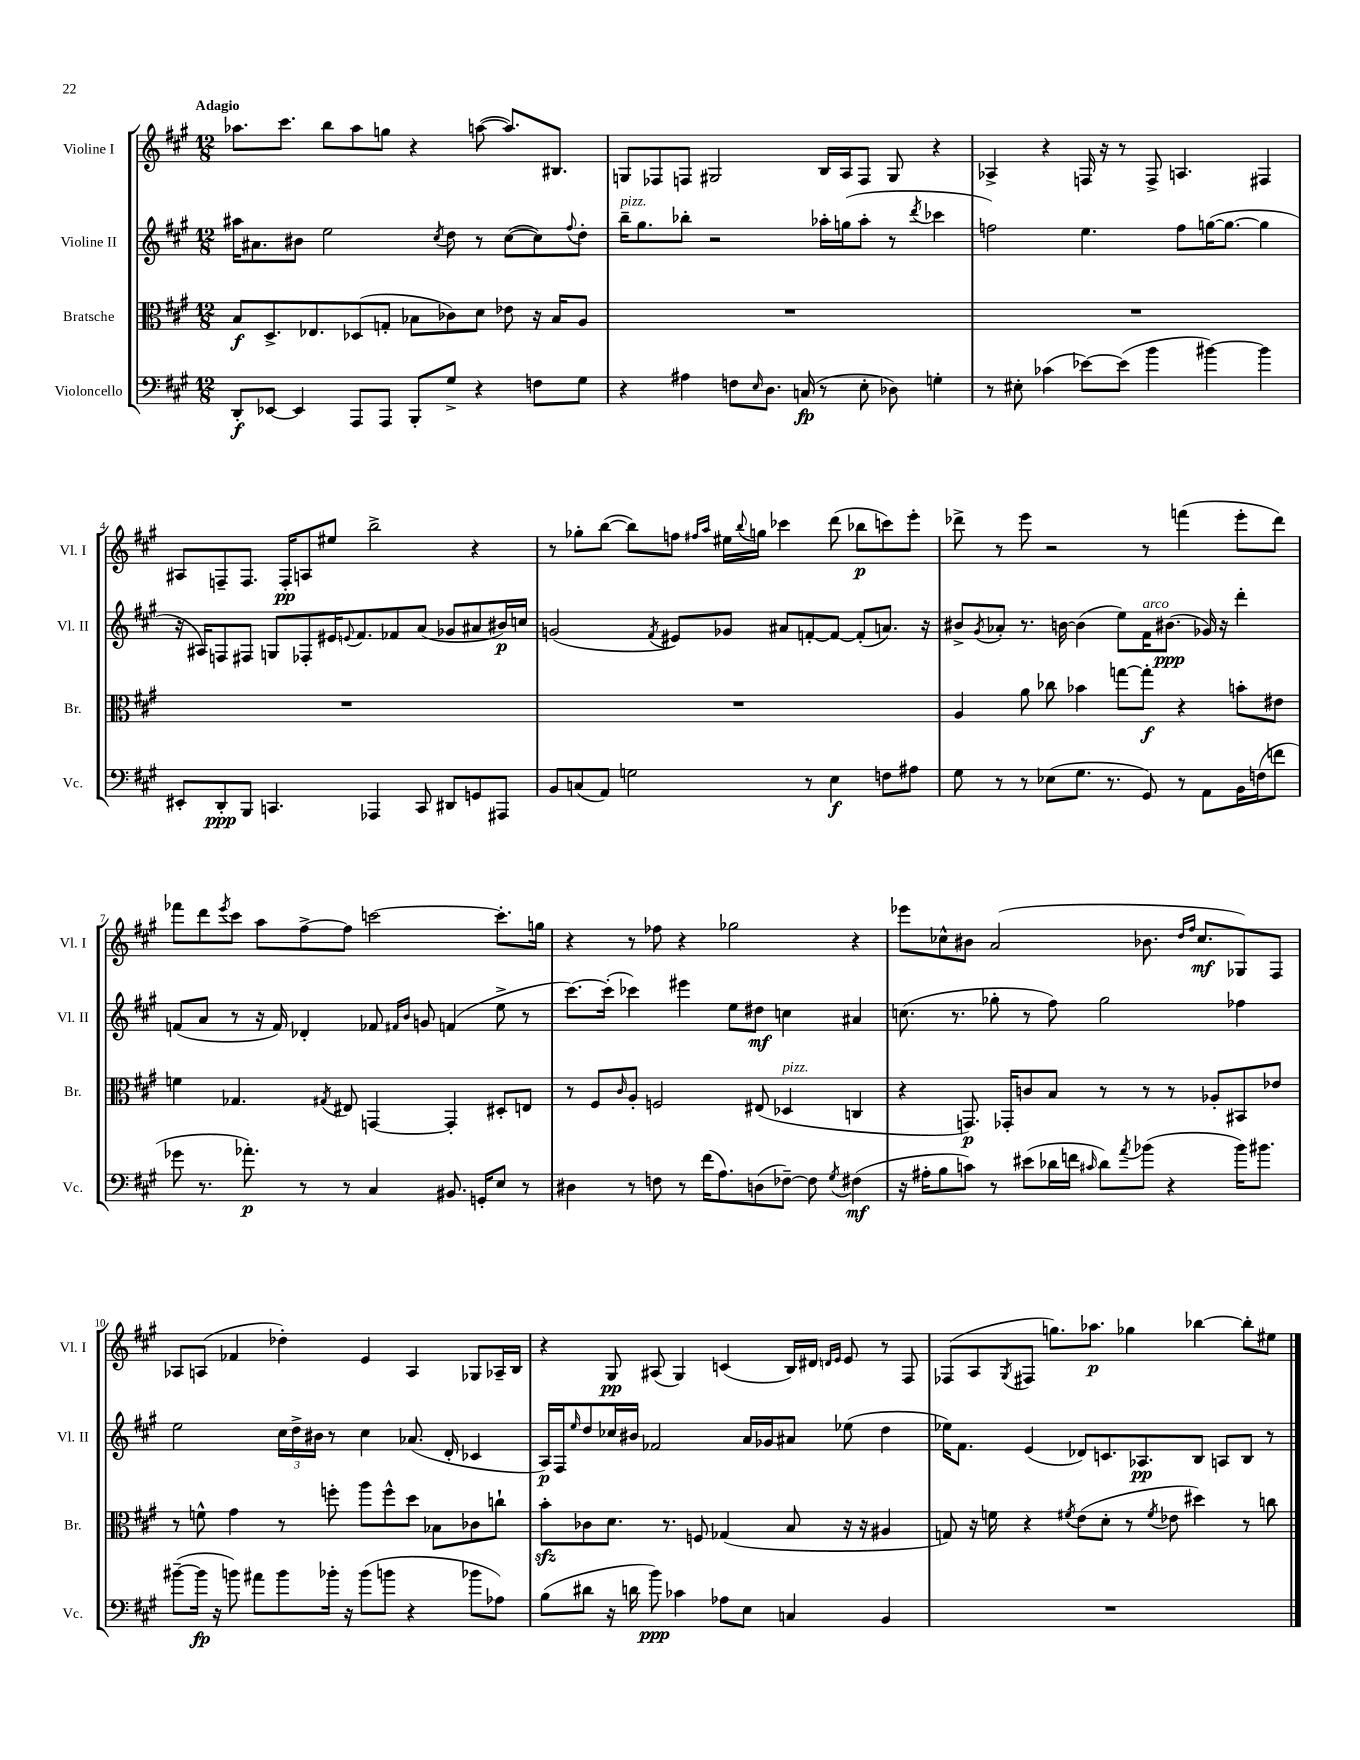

**kern	**dynam	**kern	**dynam	**kern	**dynam	**kern	**dynam
*part4	*part4	*part3	*part3	*part2	*part2	*part1	*part1
*staff4	*staff4	*staff3	*staff3	*staff2	*staff2	*staff1	*staff1
*I"Violoncello	*	*I"Bratsche	*	*I"Violine II	*	*I"Violine I	*
*I'Vc.	*	*I'Br.	*	*I'Vl. II	*	*I'Vl. I	*
*clefF4	*	*clefC3	*	*clefG2	*	*clefG2	*
*k[f#c#g#]	*	*k[f#c#g#]	*	*k[f#c#g#]	*	*k[f#c#g#]	*
*M12/8	*	*M12/8	*	*M12/8	*	*M12/8	*
=1	=1	=1	=1	=1	=1	=1	=1
!	!	!	!	!	!	!LO:TX:a:B:t=Adagio	!
8DD'/L	f	8B/L	f	16aa#X\KL	.	8.aa-X\L	.
.	.	.	.	8.a#X\	.	.	.
[8EE-X/J	.	8.D^/	.	.	.	.	.
.	.	.	.	.	.	8.ccc#\J	.
4EE-/]	.	.	.	8b#X\J	.	.	.
.	.	8.E-X/	.	.	.	.	.
.	.	.	.	2ee\	.	8bb\L	.
8AAA/L	.	(8D-X/	.	.	.	8aa-\	.
8AAA/J	.	8Gn'/J	.	.	.	8ggn\J	.
8BBB'/L	.	8B-X\L	.	.	.	4r	.
.	.	.	.	8qcc#/	.	.	.
8G#^/J	.	8c-X\)	.	8dd\	.	.	.
4r	.	8d\J	.	8r	.	([8aan\	.
.	.	8e-X\	.	([8cc#\L	.	8.aa/L])	.
8Fn\L	.	16r	.	8cc#\])	.	.	.
.	.	16B-/KL	.	.	.	8.B#X/J	.
.	.	.	.	8qqff#/	.	.	.
8G#\J	.	8A/J	.	8dd'\J	.	.	.
=2	=2	=2	=2	=2	=2	=2	=2
!	!	!	!	!LO:TX:a:i:t=pizz.	!	!	!
4r	.	1.r	.	16bb~\KL	.	8Gn/L	.
.	.	.	.	8.gg#\	.	.	.
.	.	.	.	.	.	8F-X/	.
4A#X\	.	.	.	8bb-X'\J	.	8Fn/J	.
.	.	.	.	2r	.	2G#X/	.
8Fn\L	.	.	.	.	.	.	.
16qqE/	.	.	.	.	.	.	.
8.D\J	.	.	.	.	.	.	.
(16Cn/	fp	.	.	.	.	.	.
8r	.	.	.	16aa-X'\LL	.	16B/LL	.
.	.	.	.	(16ggn\J	.	16A/J	.
8E'\	.	.	.	8aa-'\J	.	8F/J	.
8D-X\)	.	.	.	8r	.	8G#/	.
.	.	.	.	8qddd/	.	.	.
4Gn'\	.	.	.	4ccc-X\	.	4r	.
=3	=3	=3	=3	=3	=3	=3	=3
8r	.	1.r	.	2ffn\)	.	4A-X^/	.
8E#X'\	.	.	.	.	.	.	.
(4c-X\	.	.	.	.	.	4r	.
[8e-X\L)	.	.	.	4.ee\	.	16Fn/	.
.	.	.	.	.	.	16r	.
(8e-\J]	.	.	.	.	.	8r	.
4b\	.	.	.	.	.	8F^/	.
.	.	.	.	8ff\L	.	4.An/	.
[4b#X\)	.	.	.	([16ggn\K	.	.	.
.	.	.	.	8.gg\J_	.	.	.
4b#\]	.	.	.	4gg\]	.	4F#X/	.
!!LO:LB:g=z
=4	=4	=4	=4	=4	=4	=4	=4
8EE#X'/L	.	1.r	.	16r	.	8A#X/L	.
.	.	.	.	16A#X/KL)	.	.	.
8DD'/	ppp	.	.	8Fn/	.	8Fn~/	.
8BBB/J	.	.	.	8F#X/J	.	8.F/J	.
4.CCn/	.	.	.	8Gn/L	.	.	.
.	.	.	.	.	.	16F'/KL	pp
.	.	.	.	8F-X'/	.	8An/	.
.	.	.	.	16e#X/K	.	8ee#X/J	.
.	.	.	.	8qqen/	.	.	.
.	.	.	.	8.f#/	.	.	.
4AAA-X/	.	.	.	.	.	2bb^\	.
.	.	.	.	8f-X/	.	.	.
8CC/	.	.	.	(8a/J	.	.	.
8DD#X/L	.	.	.	8g-X/L	.	.	.
8GGn/	.	.	.	8a#X/	.	4r	.
8AAA#X/J	.	.	.	16b#X/L)	p	.	.
.	.	.	.	16ccn/JJ	.	.	.
=5	=5	=5	=5	=5	=5	=5	=5
8BB/L	.	1.r	.	(2gn/	.	8r	.
(8Cn/	.	.	.	.	.	8gg-X'\L	.
8AA/J)	.	.	.	.	.	([8bb\J	.
2Gn\	.	.	.	.	.	8bb\L])	.
.	.	.	.	8qf#/	.	.	.
.	.	.	.	8e#X/L)	.	8ffn\J	.
.	.	.	.	.	.	16qqff#X/LL	.
.	.	.	.	.	.	16qqaa/JJ	.
.	.	.	.	8g-X/J	.	16ee#X\LL	.
.	.	.	.	.	.	8qqbb/	.
.	.	.	.	.	.	16ggn\JJ	.
.	.	.	.	8a#X/L	.	4ccc-X\	.
8r	.	.	.	[8fn'/	.	.	.
4E\	f	.	.	8f/J_	.	(8ddd\	.
.	.	.	.	(8f'/L]	.	8bb-X\L	p
8Fn\L	.	.	.	8.an/J)	.	8cccn\)	.
8A#X\J	.	.	.	.	.	8eee'\J	.
.	.	.	.	16r	.	.	.
=6	=6	=6	=6	=6	=6	=6	=6
8G#\	.	4A/	.	8b#X^/L	.	8ddd-X^\	.
.	.	.	.	8qg#/	.	.	.
8r	.	.	.	8a-X'/J	.	8r	.
8r	.	8a\	.	8.r	.	8eee\	.
(8E-X\L	.	8cc-X\	.	.	.	2r	.
.	.	.	.	[16bn\	.	.	.
8.G#\J	.	4b-X\	.	(4b\]	.	.	.
8.r	.	.	.	.	.	.	.
.	.	[8ggn\L	.	8ee\L)	.	.	.
!	!	!	!	!LO:TX:a:i:t=arco	!	!	!
8GG#/)	.	8gg'\J]	f	16f#\K	.	8r	.
.	.	.	.	(8.b#X\J	ppp	.	.
8r	.	4r	.	.	.	(4fffn\	.
8AA\L	.	.	.	16g-X/)	.	.	.
.	.	.	.	16r	.	.	.
16BB\L	.	8bn'\L	.	4ddd'\	.	8eee'\L	.
(16Fn\J	.	.	.	.	.	.	.
8fn\J	.	8e#X\J	.	.	.	8ddd-\J)	.
!!LO:LB:g=z
=7	=7	=7	=7	=7	=7	=7	=7
8g-X\	.	4fn\	.	(8fn/L	.	8fff-X\L	.
8.r	.	.	.	8a/J	.	8ddd\	.
.	.	.	.	.	.	8qeee/	.
.	.	4.G-X/	.	8r	.	8ccc#\J	.
8.a-X'\)	p	.	.	.	.	.	.
.	.	.	.	16r	.	8aa\L	.
.	.	.	.	16f/)	.	.	.
8r	.	.	.	4d-X'/	.	[8ff#^\	.
.	.	8qG#X/	.	.	.	.	.
8r	.	8E#X/	.	.	.	8ff#\J]	.
4C#/	.	[4GGn/	.	8f-X/	.	[2cccn\	.
.	.	.	.	16qqf#X/LL	.	.	.
.	.	.	.	16qqb/JJ	.	.	.
.	.	.	.	8gn/	.	.	.
8.BB#X/	.	4GG'/]	.	(4fn/	.	.	.
16GGn'/KL	.	.	.	.	.	.	.
8E/J	.	8D#X'/L	.	8ee^\	.	8.ccc'\L]	.
8r	.	8En/J	.	8r	.	.	.
.	.	.	.	.	.	16ggn\Jk	.
=8	=8	=8	=8	=8	=8	=8	=8
4D#X\	.	8r	.	[8.ccc#\L)	.	4r	.
.	.	8F#/L	.	.	.	.	.
.	.	.	.	(16ccc#'\Jk]	.	.	.
.	.	16qqc#/	.	.	.	.	.
8r	.	8A'/J	.	4ccc-X\)	.	8r	.
8Fn\	.	2Fn/	.	.	.	8ff-X\	.
8r	.	.	.	4eee#X\	.	4r	.
(16f#\KL	.	.	.	.	.	.	.
8.A\)	.	.	.	.	.	.	.
.	.	.	.	8ee\L	.	2gg-X\	.
(8Dn\	.	(8E#X/	.	8dd#X\J	mf	.	.
!	!	!LO:TX:a:i:t=pizz.	!	!	!	!	!
[8F-X~\J)	.	4D-X/	.	4ccn\	.	.	.
8F-\]	.	.	.	.	.	.	.
8qG#/	.	.	.	.	.	.	.
(4F#X\	mf	4Cn/	.	4a#X/	.	4r	.
=9	=9	=9	=9	=9	=9	=9	=9
16r	.	4r	.	(8.ccn\	.	8eee-X\L	.
16A#X'\KL	.	.	.	.	.	.	.
8B\	.	.	.	.	.	8cc-X^^\	.
.	.	.	.	8.r	.	.	.
8cn\J)	.	8.GGn/)	p	.	.	8b#X\J	.
8r	.	.	.	8gg-X'\	.	(2a/	.
.	.	16GG-X'/KL	.	.	.	.	.
(8e#X\L	.	8cn/	.	8r	.	.	.
16d-X\L	.	8B/J	.	8ff#\)	.	.	.
16fn\JJ	.	.	.	.	.	.	.
16qqc#X/	.	.	.	.	.	.	.
8d-\L)	.	8r	.	2gg-\	.	.	.
8qa/	.	.	.	.	.	.	.
(8b-X\J	.	8r	.	.	.	8.b-X\	.
4r	.	8r	.	.	.	.	.
.	.	.	.	.	.	16qqdd/LL	.
.	.	.	.	.	.	16qqff#/JJ	.
.	.	.	.	.	.	8.cc-/L	mf
.	.	8A-X'/L	.	.	.	.	.
16b-\KL)	.	8BB#X/	.	4ff-X\	.	8G-X/)	.
8.b#X\J	.	.	.	.	.	.	.
.	.	8e-X/J	.	.	.	8F#/J	.
!!LO:LB:g=z
=10	=10	=10	=10	=10	=10	=10	=10
([8b#X~\L	.	8r	.	2ee\	.	8A-X/L	.
16b#\Jk]	fp	8fn^^\	.	.	.	(8An/J	.
16r	.	.	.	.	.	.	.
8bn\)	.	4g#\	.	.	.	4f-X/	.
8a#X\L	.	.	.	.	.	.	.
8b\	.	8r	.	24cc#\LL	.	4dd-X'\)	.
.	.	.	.	24dd^\	.	.	.
.	.	.	.	24b#X\JJ	.	.	.
16b-X'\Jk	.	8ffn'\	.	8r	.	.	.
16r	.	.	.	.	.	.	.
(8b-\L	.	8aa\L	.	4cc#\	.	4e/	.
8bn\J	.	8ff^^\	.	.	.	.	.
4r	.	8dd\J	.	(8.a-X/	.	4A/	.
.	.	8B-X\L	.	.	.	.	.
.	.	.	.	16d'/	.	.	.
8b-X\L	.	8c-X\	.	4c-X/	.	8G-X/L	.
8A-X\J)	.	8ccn`\J	.	.	.	16A-X~/L	.
.	.	.	.	.	.	16B/JJ	.
=11	=11	=11	=11	=11	=11	=11	=11
(8B\L	.	8bzz'\L	.	16A/LL)	p	4r	.
.	.	.	.	16F#/J	.	.	.
.	.	.	.	16qqee/	.	.	.
8d#X\J	.	8c-X\	.	8dd/	.	.	.
16r	.	8.d\J	.	16cc-X/L	.	8G#/	pp
16dn\	.	.	.	16b#X/JJ	.	.	.
8b\)	ppp	.	.	2f-X/	.	(8A#X/	.
.	.	8.r	.	.	.	.	.
4c-X\	.	.	.	.	.	4G#/)	.
.	.	8Fn/	.	.	.	.	.
8A-X\L	.	(4G-X/	.	.	.	(4cn/	.
8E\J	.	.	.	16a/LL	.	.	.
.	.	.	.	16g-X/J	.	.	.
4Cn/	.	8B/	.	8a#X/J	.	16B/LL)	.
.	.	.	.	.	.	16d#X/JJ	.
.	.	.	.	.	.	16qqdn/LL	.
.	.	.	.	.	.	16qqe/JJ	.
.	.	16r	.	(8ee-X\	.	8e/	.
.	.	16r	.	.	.	.	.
4BB/	.	4A#X/	.	4dd\	.	8r	.
.	.	.	.	.	.	8F#/	.
=12	=12	=12	=12	=12	=12	=12	=12
1.r	.	8Gn/)	.	16ee-X\KL)	.	(8F-X/L	.
.	.	.	.	8.f#\J	.	.	.
.	.	16r	.	.	.	8A/	.
.	.	16fn\	.	.	.	.	.
.	.	.	.	.	.	8qG#/	.
.	.	4r	.	(4e/	.	8F#X/J	.
.	.	.	.	.	.	8.ggn\L)	.
.	.	8qf#X/	.	.	.	.	.
.	.	(8e\L	.	8d-X/L)	.	.	.
.	.	.	.	.	.	8.aa-X\J	p
.	.	8d'\J	.	8.cn/	.	.	.
.	.	8r	.	.	.	4gg-X\	.
.	.	.	.	8.A-X/	pp	.	.
.	.	8qf#/	.	.	.	.	.
.	.	8e-X\	.	.	.	.	.
.	.	4dd#X\)	.	8B/J	.	[4bb-X\	.
.	.	.	.	8An/L	.	.	.
.	.	8r	.	8B/J	.	8bb-'\L]	.
.	.	8ccn\	.	8r	.	8ee#X\J	.
==	==	==	==	==	==	==	==
*-	*-	*-	*-	*-	*-	*-	*-
